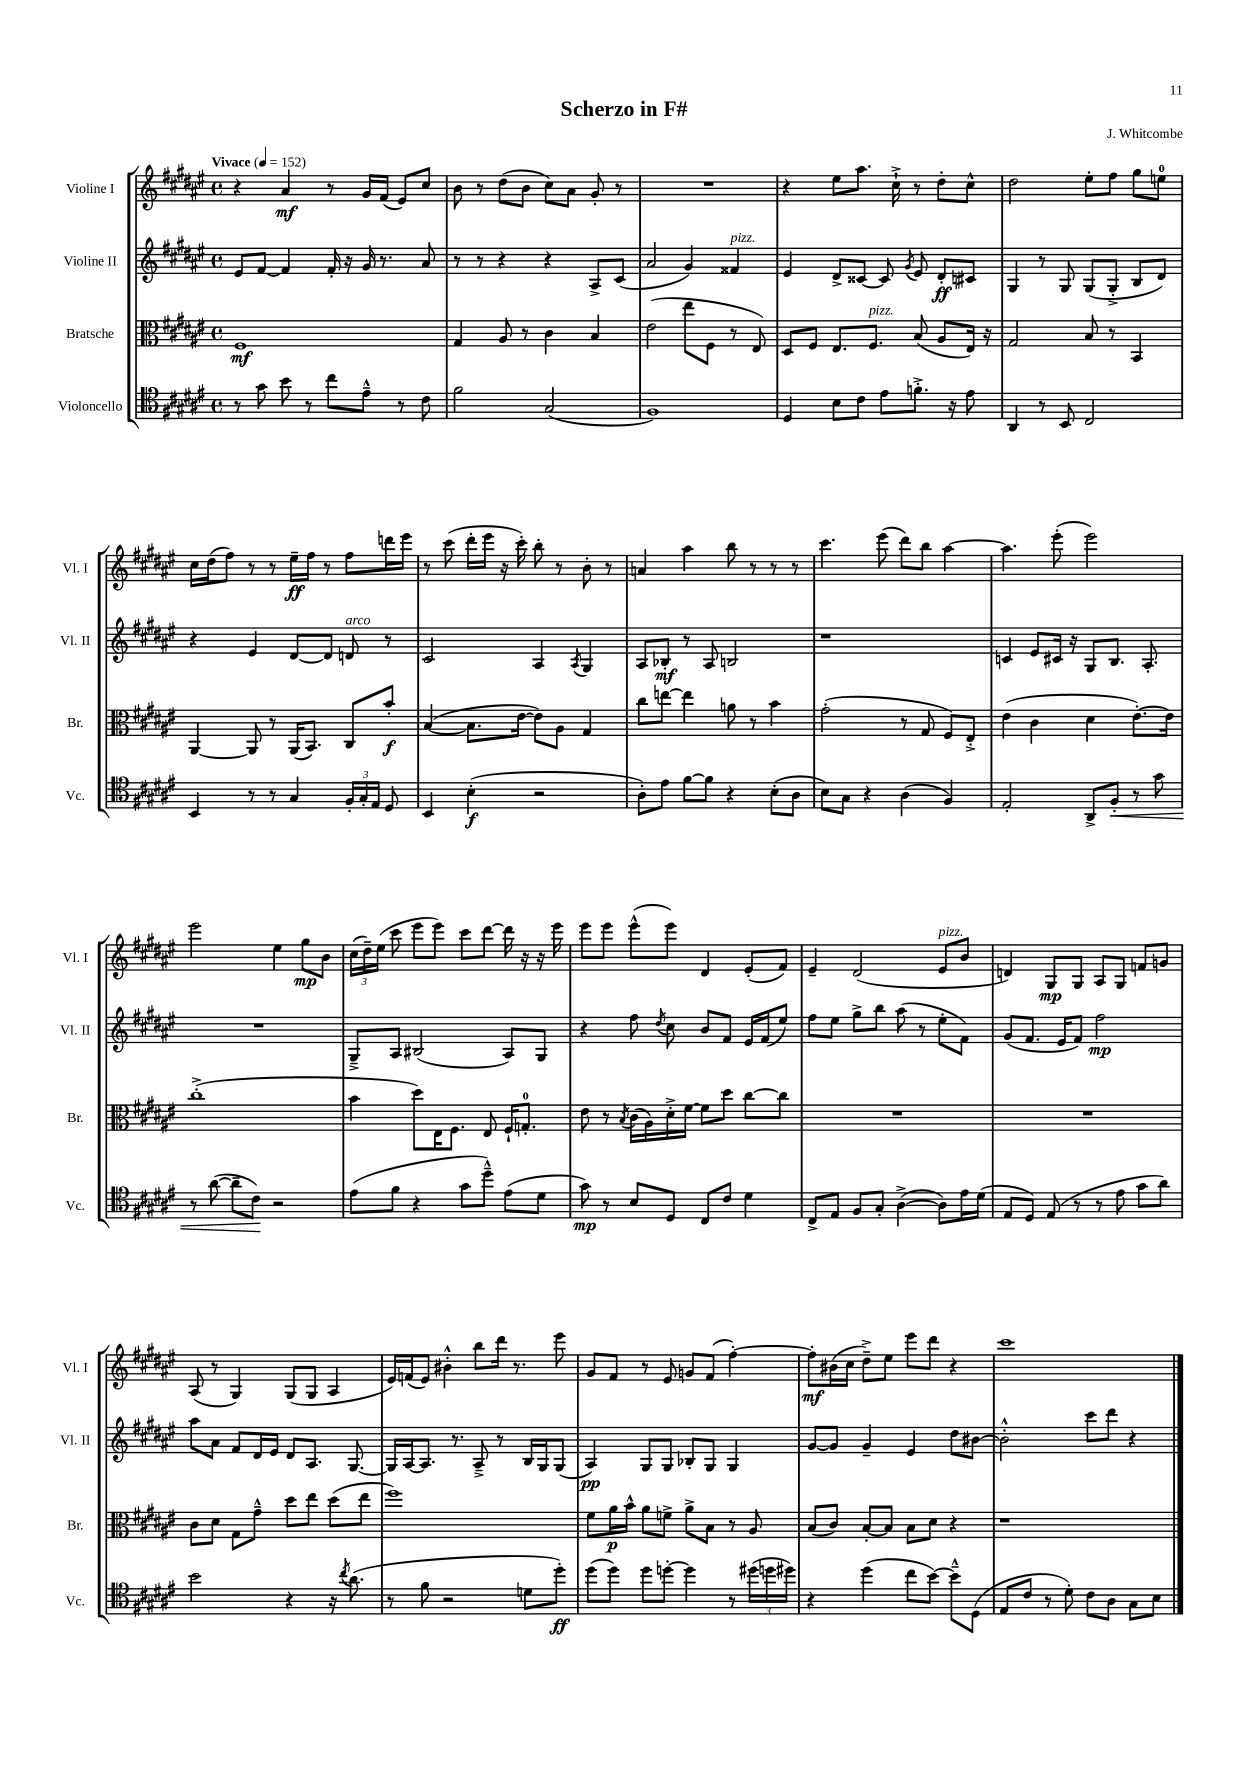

**kern	**kern	**kern	**kern
*staff4	*staff3	*staff2	*staff1
*clefC4	*clefC3	*clefG2	*clefG2
*k[f#c#g#d#a#e#]	*k[f#c#g#d#a#e#]	*k[f#c#g#d#a#e#]	*k[f#c#g#d#a#e#]
*M4/4	*M4/4	*M4/4	*M4/4
*met(c)	*met(c)	*met(c)	*met(c)
*MM152	*MM152	*MM152	*MM152
8r	1F#	8e#	4r
8g#	.	[8f#	.
8b	.	4f#]	4a#
8r	.	.	.
8cc#	.	16f#'	8r
.	.	16r	.
8e#~^^	.	16g#	16g#
.	.	8.r	(16f#
8r	.	.	8e#)
8c#	.	8a#	8cc#
=	=	=	=
2f#	4G#	8r	8b
.	.	8r	8r
.	8A#	4r	(8dd#
.	8r	.	8b
(2G#	4c#	4r	8cc#)
.	.	.	8a#
.	4B	8A#^	8g#'
.	.	(8c#	8r
=	=	=	=
1F#)	(2e#	2a#	1r
.	8ee#	4g#)	.
.	8F#	.	.
.	8r	4f##	.
.	8E#)	.	.
=	=	=	=
4D#	8D#	4e#	4r
.	8F#	.	.
8B	8.E#	8d#^	8ee#
8c#	.	[8c##	8.aa#
.	8.F#	.	.
8e#	.	8c##]	.
.	.	.	16cc#`^
.	.	8qg#	.
8.f'^	(8B	8e#	8r
.	8A#	8d#'	8dd#'
16r	.	.	.
8e#	16E#)	8c#	8cc#^^
.	16r	.	.
=	=	=	=
4AA#	2G#	4G#	2dd#
8r	.	8r	.
8BB	.	8G#	.
2C#	8B	(8G#	8ee#'
.	8r	8G#'^	8ff#
.	4BB	8B	8gg#
.	.	8d#)	8ee
=	=	=	=
4BB	[4AA#	4r	16cc#
.	.	.	(16dd#
.	.	.	8ff#)
8r	8AA#]	4e#	8r
8r	8r	.	8r
4G#	(16AA#	[8d#	16ee#~
.	8.BB)	.	16ff#
.	.	8d#]	8r
24F#'	8C#	8d	8ff#
24G#'	.	.	.
24E#	.	.	.
8D#	8b'	8r	16ddd
.	.	.	16eee#
=	=	=	=
4BB	([4B	2c#	8r
.	.	.	(8ccc#
(4B'	8.B]	.	16ddd#'
.	.	.	16eee#
.	.	.	16r
.	[16e#	.	16ccc#')
2r	8e#])	4A#	8bb'
.	8A#	.	8r
.	.	8qA#	.
.	4G#	4G#	8b'
.	.	.	8r
=	=	=	=
8A#')	8cc#	8A#	4a
8e#	[8ee	8B-'	.
[8f#	4ee]	8r	4aa#
8f#]	.	8A#	.
4r	8a	2B	8bb
.	8r	.	8r
(8B'	4b	.	8r
8A#	.	.	8r
=	=	=	=
8B)	(2g#'	1r	4.ccc#
8G#	.	.	.
4r	.	.	.
.	.	.	(8eee#
(4A#	8r	.	8ddd#)
.	8G#	.	8bb
4F#)	8F#)	.	[4aa#
.	8E#'^	.	.
=	=	=	=
2E#'	(4e#	4c	4.aa#]
.	4c#	8e#	.
.	.	16c#	(8eee#'
.	.	16r	.
8AA#^	4d#	8G#	2eee#)
8F#'	.	8.B	.
8r	[8.e#')	.	.
.	.	8.A#'	.
8g#	.	.	.
.	16e#]	.	.
=	=	=	=
8r	(1cc#'^	1r	2eee#
([8a#	.	.	.
8a#~]	.	.	.
8c#)	.	.	.
2r	.	.	4ee#
.	.	.	8gg#
.	.	.	8b
=	=	=	=
(8e#	4b	8G#~^	(24cc#
.	.	.	24dd#~)
.	.	.	(24ee#
8f#	.	8A#	8ccc#
4r	8dd#)	(2B#	8eee#
.	16E#	.	8eee#)
.	8.F#	.	.
8g#	.	.	8ccc#
8dd#~^^)	8E#	.	[8ddd#
(8e#	16F#`	8A#)	16ddd#]
.	8.G'	.	16r
8d#	.	8G#	16r
.	.	.	16eee#
=	=	=	=
8g#)	8e#	4r	8eee#
8r	8r	.	8eee#
.	8qB	.	.
8B	(16c#	8ff#	(8eee#^^
.	16A#)	.	.
.	.	8qdd#	.
8D#	16d#'^	8cc#	8eee#)
.	[16f#	.	.
8C#	8f#]	8b	4d#
8c#	8dd#	8f#	.
4d#	[8cc#	16e#	(8e#'
.	.	(16f#	.
.	8cc#]	8ee#)	8f#)
=	=	=	=
8C#^	1r	8ff#	4e#~
8E#	.	8ee#	.
8F#	.	8gg#^	(2d#
8G#'	.	8bb	.
([4A#^	.	(8aa#	.
.	.	8r	.
8A#])	.	8ee#'	8e#
16e#	.	8f#)	8b
(16d#	.	.	.
=	=	=	=
8E#	1r	(8g#	4d)
8D#)	.	8.f#	.
(8E#	.	.	8G#
.	.	16e#	.
8r	.	8f#)	8G#
8r	.	2ff#	8A#
8e#	.	.	8G#
8g#	.	.	8f
8a#)	.	.	8g
=	=	=	=
2b	8c#	8aa#	(8A#
.	8d#	8a#	8r
.	8G#	8f#	4G#)
.	8g#~^^	16d#	.
.	.	16e#	.
4r	8dd#	8d#	(8G#
.	8ee#	8.A#	8G#
16r	(8dd#	.	4A#
8qcc#	.	.	.
(8.a#	.	[8.G#	.
.	8ee#	.	.
=	=	=	=
8r	1ff#)	16G#]	16e#)
.	.	[16A#	(16f
8f#	.	8.A#]	8e#)
2r	.	.	4b#'^^
.	.	8.r	.
.	.	8A#~^	8bb
.	.	8r	16ddd#
.	.	.	8.r
8d	.	16B	.
.	.	16G#	.
8dd#')	.	(8G#	8eee#
=	=	=	=
(8dd#	8f#	4A#)	8g#
8dd#)	16a#	.	8f#
.	16b^^	.	.
8dd#	8a#	8G#	8r
[8dd'	8f^	8G#	8e#
4dd]	8a#^	8B-'	8g
.	8B	8G#	(8f#
8r	8r	4G#	[4ff#')
(24dd#	8A#	.	.
24dd	.	.	.
24dd#)	.	.	.
=	=	=	=
4r	(8B	[8g#	8ff#']
.	8c#)	8g#]	(16b#
.	.	.	16cc#
(4dd#	[8B'	4g#~	8dd#~^)
.	8B]	.	8ee#
8cc#	8B	4e#	8eee#
[8b)	8d#	.	8ddd#
8b~^^]	4r	8dd#	4r
(8D#	.	[8b#	.
=	=	=	=
8E#	1r	2b#'^^]	1ccc#
8c#	.	.	.
8r	.	.	.
8d#')	.	.	.
8c#	.	8ccc#	.
8A#	.	8ddd#	.
8G#	.	4r	.
8B	.	.	.
==	==	==	==
*-	*-	*-	*-
